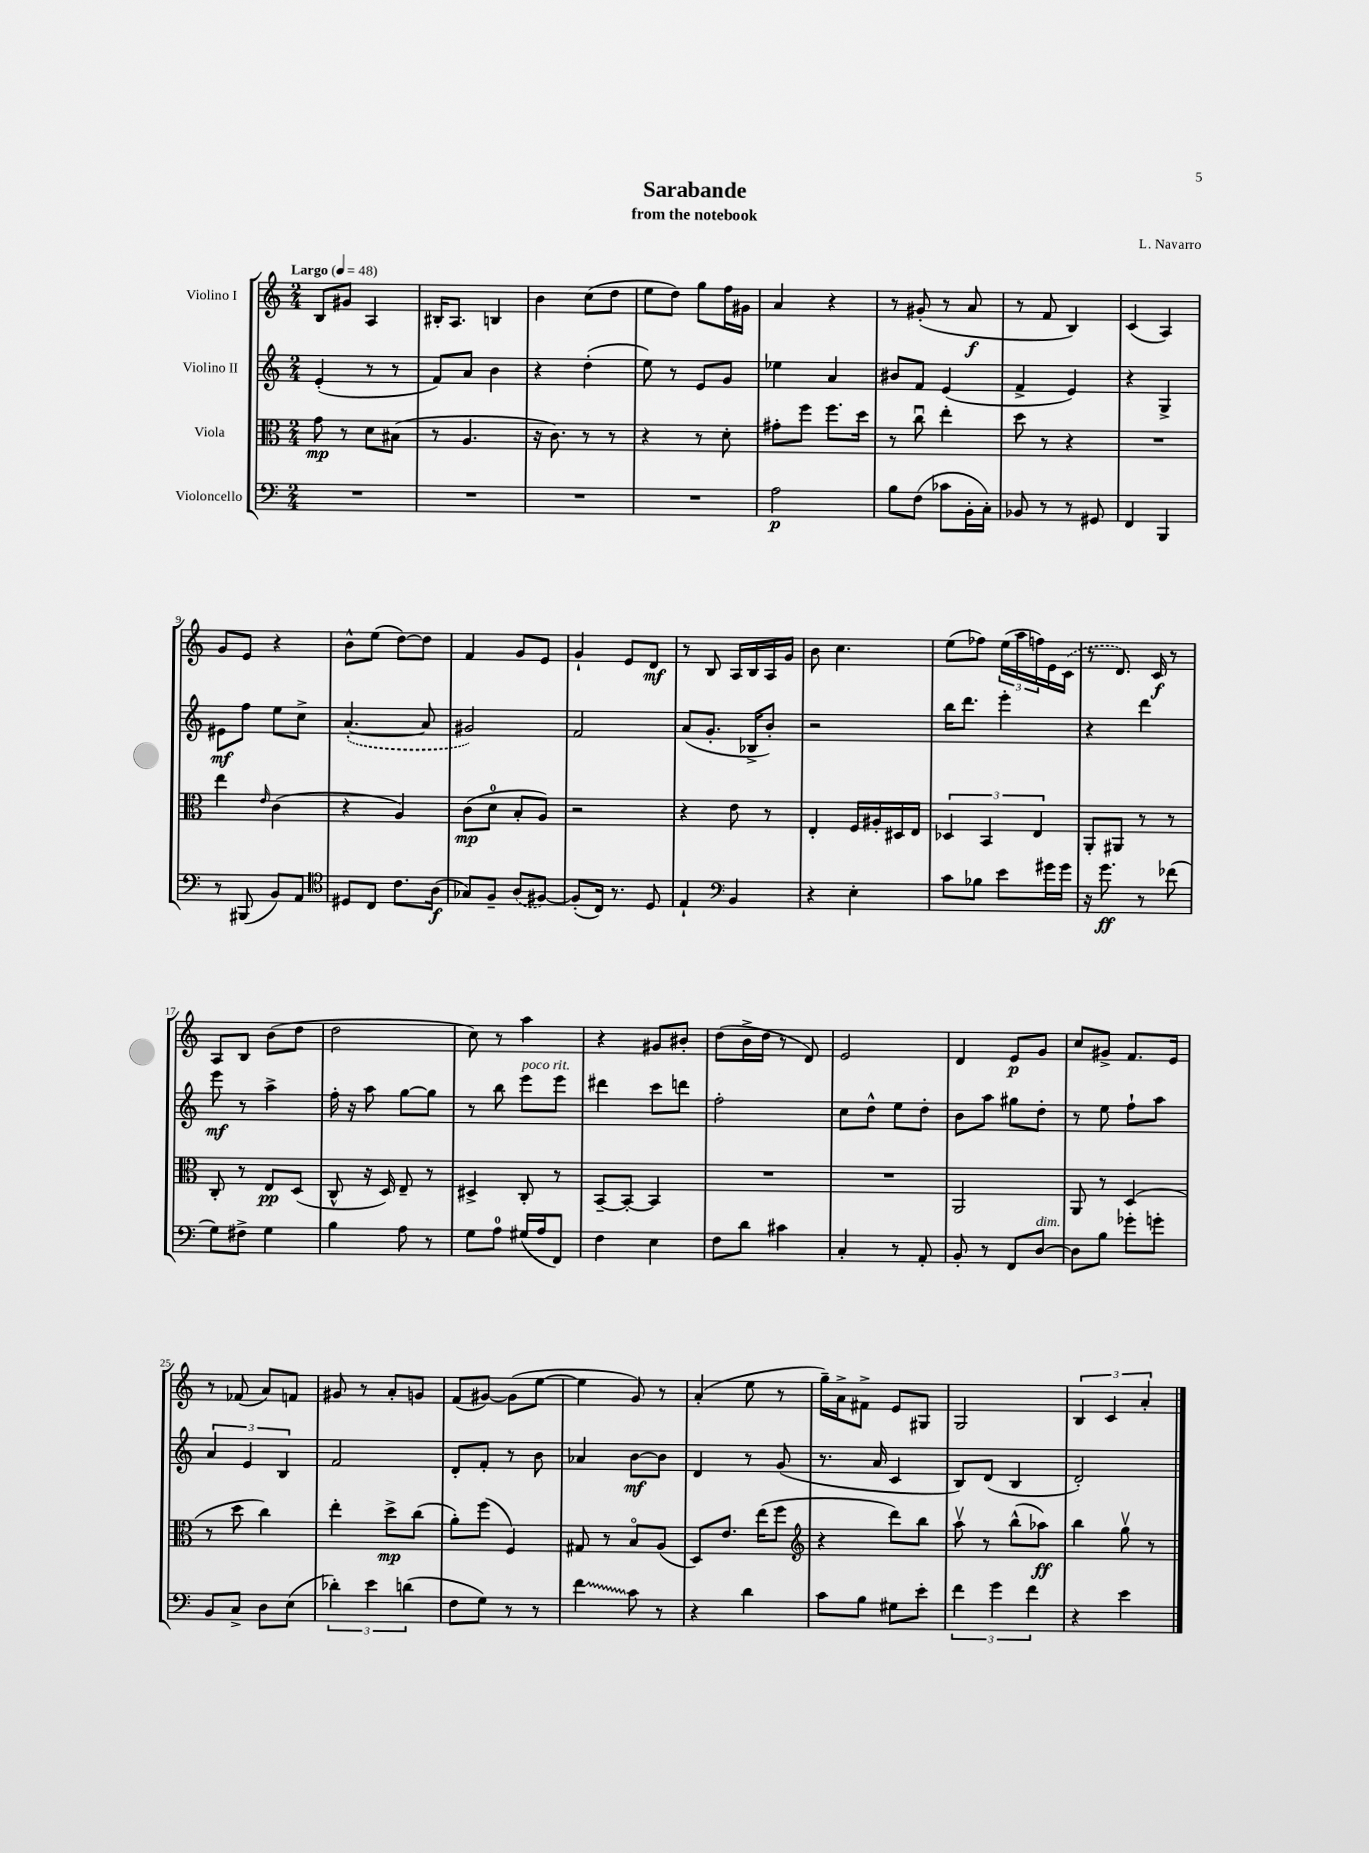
\header { title = "Sarabande" composer = "L. Navarro" subtitle = "from the notebook" }
<<
\new StaffGroup <<
\new Staff = "s0" \with { instrumentName = "Violino I" } {
    \clef treble \key c \major \numericTimeSignature \time 2/4 \tempo "Largo" 4 = 48
    b8 gis'8 a4 |
    bis16-. a8. b4 |
    b'4 c''8( d''8 |
    e''8 d''8) g''8 f''16 gis'16 |
    a'4 r4 |
    r8 gis'8-.( r8 a'8\f |
    r8 f'8 b4) |
    c'4( a4) |
    g'8 e'8 r4 |
    b'8-^ e''8( d''8~) d''8 |
    f'4 g'8 e'8 |
    g'4-! e'8 d'8\mf |
    r8 b8 a16 b16 a16 g'16 |
    b'8 c''4. |
    e''8( fes''8) \tuplet 3/2 { e''16( a''16 f''16) } e'16 \once \slurDashed c'16( |
    r8 d'8.) c'16\f r8 |
    a8 b8 b'8( d''8 |
    d''2 |
    c''8) r8 a''4 |
    r4 gis'8 bis'8-. |
    d''8( b'16-> d''16 r8 d'8) |
    e'2 |
    d'4 e'8\p g'8 |
    c''8 gis'8-> f'8. e'16 |
    r8 fes'8( a'8) f'8 |
    gis'8 r8 a'8-. g'8 |
    f'8( gis'8~) gis'8( e''8~ |
    e''4 g'8) r8 |
    a'4-.( e''8 r8 |
    g''16--) a'16-> fis'8-> e'8 gis8 |
    g2 |
    \tuplet 3/2 { b4 c'4 a'4-. } \bar "|." |
}
\new Staff = "s1" \with { instrumentName = "Violino II" } {
    \clef treble \key c \major \numericTimeSignature \time 2/4
    e'4-.( r8 r8 |
    f'8) a'8 b'4 |
    r4 d''4-.( |
    e''8) r8 e'8 g'8 |
    ees''4 a'4 |
    bis'8 f'8 e'4( |
    f'4-> e'4) |
    r4 g4-> |
    eis'8\mf f''8 e''8 c''8-> |
    \once \slurDashed a'4.~-.( a'8 |
    gis'2) |
    f'2 |
    a'8( g'8.-. bes16-> b'8-.) |
    r2 |
    b''16 d'''8. e'''4-. |
    r4 d'''4 |
    e'''8\mf r8 a''4-> |
    f''16-. r16 a''8 g''8~ g''8 |
    r8 b''8 e'''8^\markup { \italic "poco rit." } e'''8 |
    dis'''4 c'''8 d'''8 |
    f''2-. |
    c''8 d''8-^ e''8 d''8-. |
    b'8 a''8 gis''8 d''8-. |
    r8 e''8 f''8-! a''8 |
    \tuplet 3/2 { a'4 e'4 b4 } |
    f'2 |
    d'8-. f'8-. r8 b'8 |
    aes'4 b'8~\mf b'8 |
    d'4 r8 g'8( |
    r8. a'16 c'4 |
    b8) d'8( b4 |
    d'2-.) \bar "|." |
}
\new Staff = "s2" \with { instrumentName = "Viola" } {
    \clef alto \key c \major \numericTimeSignature \time 2/4
    g'8\mp r8 d'8 bis8( |
    r8 a4. |
    r16 c'8.) r8 r8 |
    r4 r8 d'8-. |
    gis'8-. f''8 f''8. d''16 |
    r8 c''8\downbow e''4-. |
    d''8 r8 r4 |
    R2 |
    e''4 \grace { e'16 } c'4( |
    r4 a4) |
    c'8\mp( d'8-0 b8-. a8) |
    r2 |
    r4 e'8 r8 |
    e4-. f16 ais16-. dis16 e16 |
    \tuplet 3/2 { des4 b,4 e4 } |
    a,8-. ais,8 r8 r8 |
    c8-. r8 e8\pp d8( |
    c8-^ r16 d16) e8-- r8 |
    dis4-> c8-. r8 |
    b,8~-- b,8~-. b,4 |
    R2 |
    R2 |
    a,2 |
    a,8 r8 d4( |
    r8 d''8 c''4) |
    e''4-. d''8->\mp c''8( |
    a'8-.) f''8( f4) |
    gis8 r8 b8\flageolet a8( |
    d8) e'8. e''16( f''8 |
    \clef treble r4 d'''8) b''8 |
    a''8\upbow r8 b''8-^( aes''8\ff) |
    b''4 g''8\upbow r8 \bar "|." |
}
\new Staff = "s3" \with { instrumentName = "Violoncello" } {
    \clef bass \key c \major \numericTimeSignature \time 2/4
    R2 |
    R2 |
    R2 |
    R2 |
    a2\p |
    b8 f8( ces'8 b,16-. c16-.) |
    bes,8 r8 r8 gis,8 |
    f,4 b,,4 |
    r8 bis,,8( b,8) a,8 |
    \clef tenor dis8 c8 c'8. a16\f( |
    ges8) f8-- \once \slurDashed a8( fis8~) |
    fis8-.( c16) r8. d8 |
    e4-! \clef bass b,4 |
    r4 e4-. |
    c'8 bes8 e'8 gis'16 gis'16 |
    r16 g'8.\ff r8 fes'8( |
    g8) fis8-> g4 |
    b4 a8 r8 |
    g8 a8-0 gis16( a16 f,8) |
    f4 e4 |
    f8 d'8 cis'4 |
    c4-. r8 a,8-. |
    b,8-. r8 f,8 d8~^\markup { \italic "dim." } |
    d8 b8 ges'8-. g'8-. |
    b,8 c8-> d8 e8( |
    \tuplet 3/2 { des'4-.) e'4 d'4( } |
    f8 g8) r8 r8 |
    \once \override Glissando.style = #'zigzag f'4\glissando c'8 r8 |
    r4 d'4 |
    c'8 b8 gis8 e'8-. |
    \tuplet 3/2 { f'4 g'4 f'4 } |
    r4 e'4 \bar "|." |
}
>>
>>
